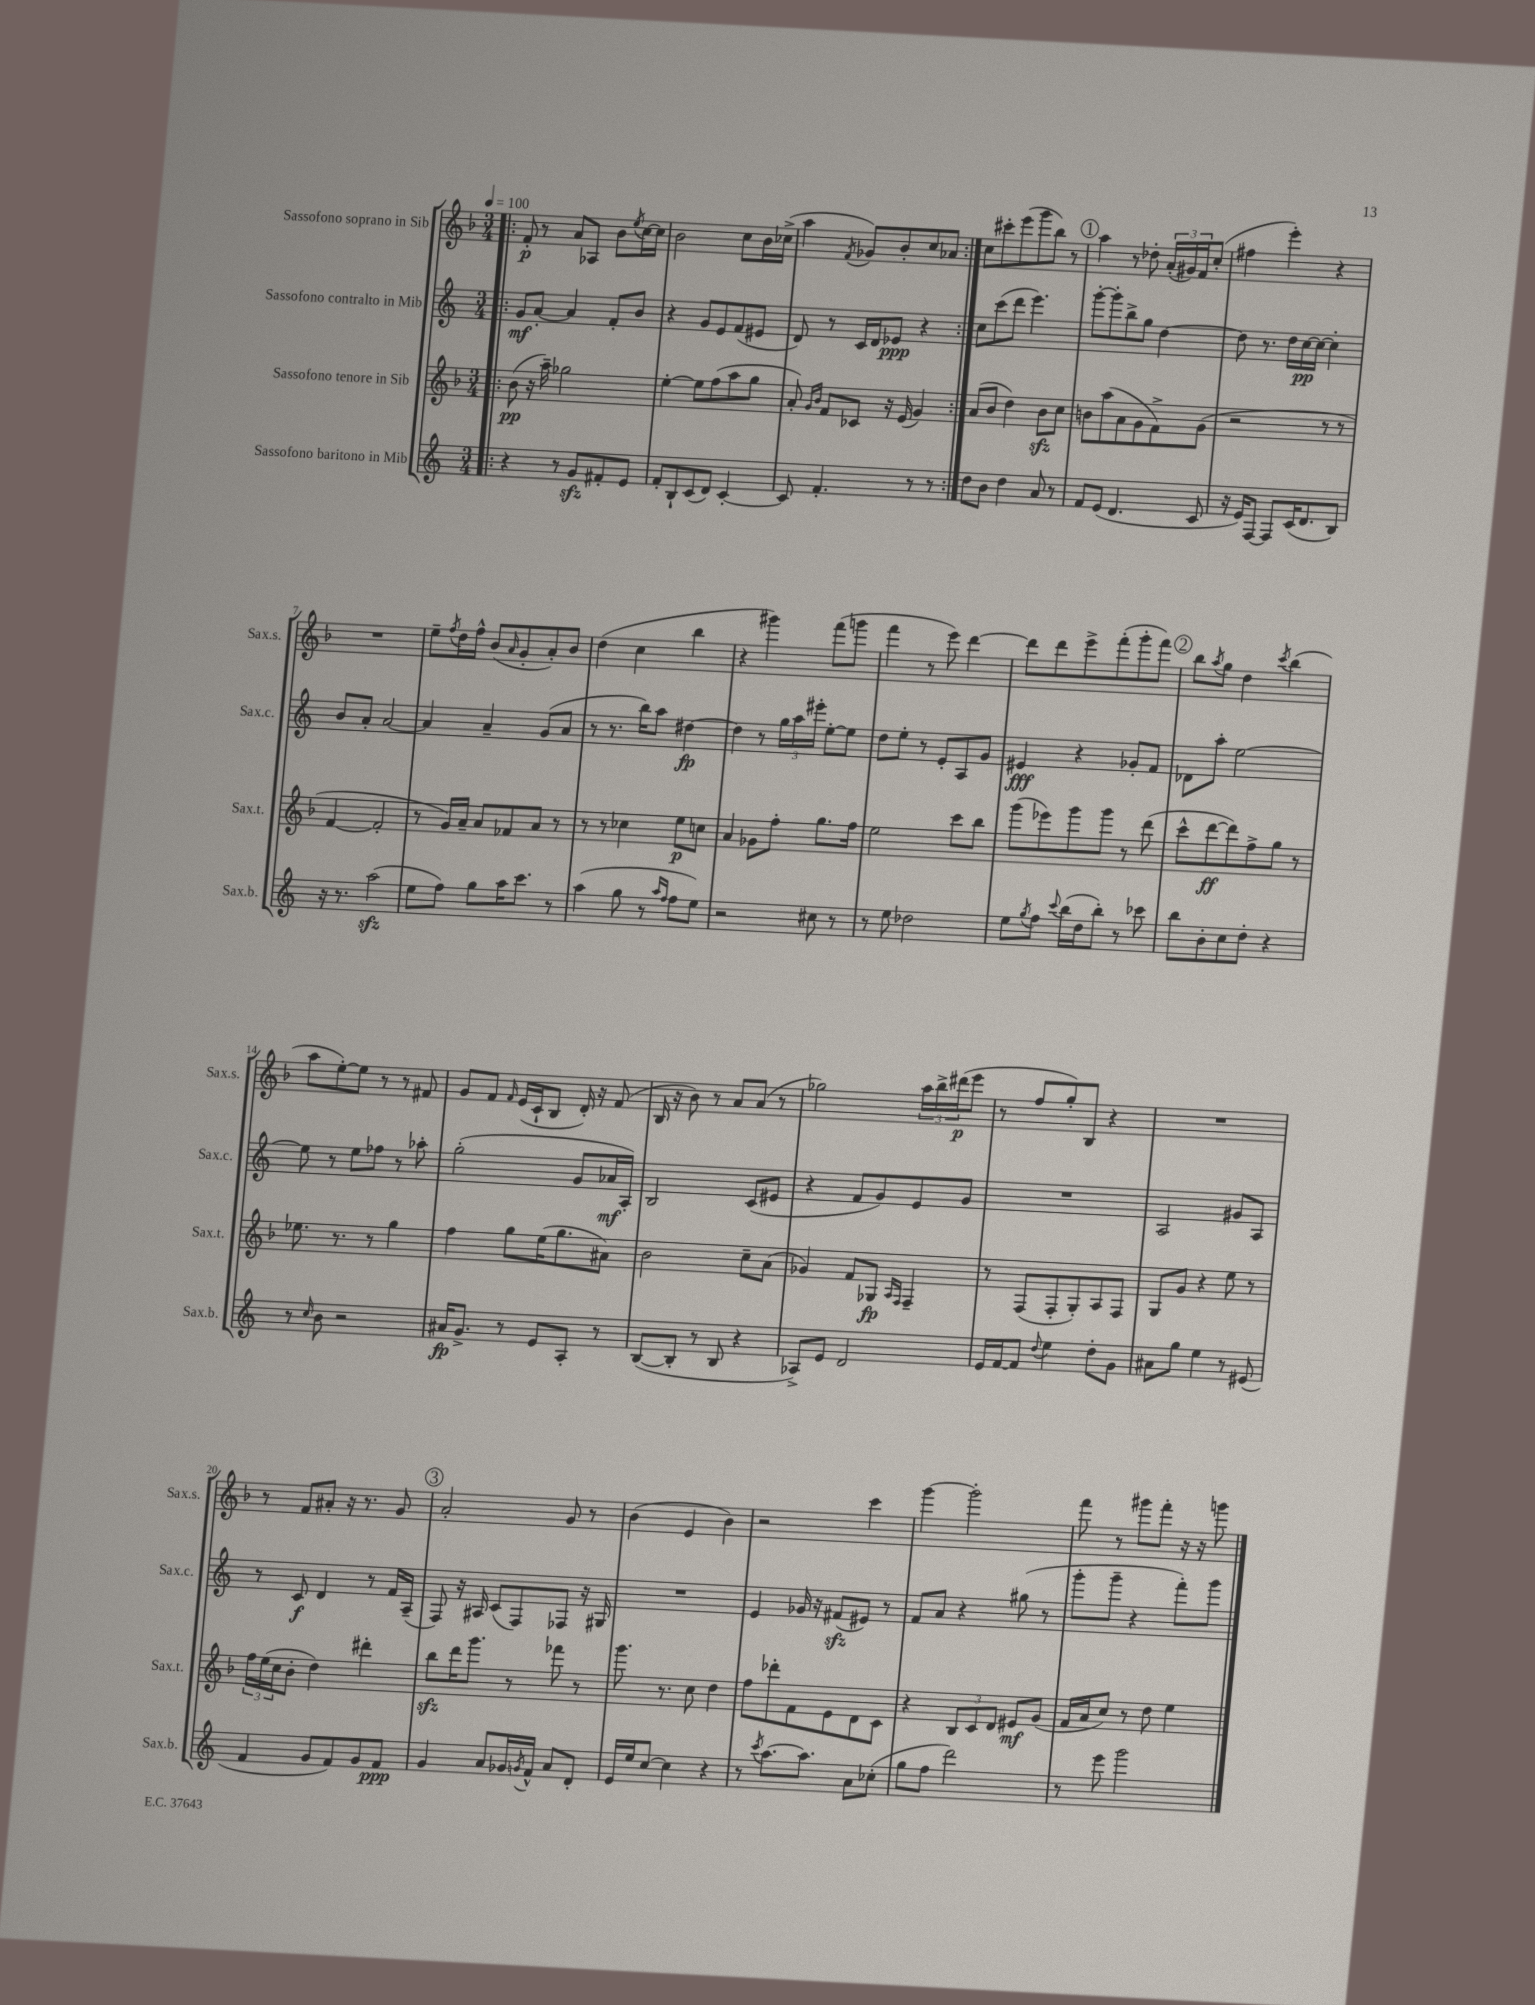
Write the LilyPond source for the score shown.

<<
\new StaffGroup <<
\new Staff = "s0" \with { instrumentName = "Sassofono soprano in Sib" shortInstrumentName = "Sax.s." } {
    \clef treble \key f \major \numericTimeSignature \time 3/4 \tempo 4 = 100
    \repeat volta 2 { \bar ".|:" f'8-.\p r8 a'8 aes8 bes'8 \acciaccatura { e''8 } c''16~ c''16 |
    bes'2 c''8 bes'16 ces''16->( |
    a''4 \acciaccatura { f'8 } ges'8) bes'8-. c''8 aes'8 | }
    c''8 cis'''8-. e'''8( g'''8 bes''8) r8 |
    \mark \markup { \circle "1" } a''4 r8 des''8-. \tuplet 3/2 { a'16-.( gis'16) f'16 } c''8-.( |
    fis''4 e'''4-.) r4 |
    R2. |
    e''8-- \acciaccatura { f''8 } d''16 f''16-^ bes'8( \grace { a'16 } g'8-. a'8-.) bes'8 |
    d''4( c''4 bes''4 |
    r4 gis'''4) f'''8( g'''8 |
    f'''4 r8 e'''8) d'''4~ |
    d'''8 d'''8 e'''8-> f'''8-.( g'''8-. f'''8) |
    \mark \markup { \circle "2" } bes''8 \acciaccatura { a''8 } g''8 d''4 \acciaccatura { c'''8 } bes''4( |
    a''8 e''8~-.) e''8 r8 r8 fis'8 |
    g'8 f'8 \grace { f'16 } e'16( c'16-! bes8 d'16-.) r16 f'8( |
    bes16 r16 bes'8) r8 a'8 a'8( r8 |
    ges''2) \tuplet 3/2 { a''16 bes''16-> dis'''16\p( } e'''8 |
    r8 f''8 g''8-.) bes8 r4 |
    R2. |
    r8 f'8 ais'8-. r16 r8. g'8 |
    \mark \markup { \circle "3" } a'2-. g'8 r8 |
    bes'4( e'4 bes'4) |
    r2 c'''4 |
    g'''4~ g'''2-. |
    f'''8 r8 gis'''8 f'''8-. r16 r16 g'''8 \bar "|." |
}
\new Staff = "s1" \with { instrumentName = "Sassofono contralto in Mib" shortInstrumentName = "Sax.c." } {
    \clef treble \key c \major \numericTimeSignature \time 3/4
    \repeat volta 2 { \bar ".|:" g'8\mf a'8~-. a'4 f'8-. b'8 |
    r4 g'8 e'8 f'8( eis'8 |
    d'8) r8 c'16 d'16 ees'8\ppp r4 | }
    c''8 c'''8( d'''8 e'''4.) |
    \mark \markup { \circle "1" } g'''8~-. g'''8-. b''8-> g''8 d''4~ |
    d''8 r8. d''16 c''16~\pp c''16~ c''4-. |
    b'8 a'8-. a'2~ |
    a'4 a'4-- g'8( a'8 |
    r8 r8. b''16) a''8 dis''4~\fp |
    dis''4 r8 \tuplet 3/2 { g''16 a''16 eis'''16-. } e''8~-. e''8 |
    d''8 e''8-. r8 e'8-. a8 g'8 |
    eis'4\fff r4 ges'8-. f'8 |
    \mark \markup { \circle "2" } des'8 a''8-. e''2~ |
    e''8 r8 e''8 fes''8 r8 aes''8-. |
    g''2-.( g'8 aes'16\mf a16-.) |
    b2 c'8( eis'8 |
    r4 f'8 g'8) e'8 g'8 |
    R2. |
    a2 gis'8 a8 |
    r8 c'8\f d'4 r8 f'16 a16--( |
    \mark \markup { \circle "3" } f8) r16 ais16 c'8( f8) fes8 r16 gis16 |
    R2. |
    e'4 ges'16 r16 fis'8\sfz( eis'8) r8 |
    f'8 a'8 r4 gis''8( r8 |
    g'''8-. g'''8-- r4 f'''8-.) g'''8 \bar "|." |
}
\new Staff = "s2" \with { instrumentName = "Sassofono tenore in Sib" shortInstrumentName = "Sax.t." } {
    \clef treble \key f \major \numericTimeSignature \time 3/4
    \repeat volta 2 { \bar ".|:" bes'8\pp( r16 a''16--) ges''2 |
    e''4~-. e''8 f''8( a''8 g''8 |
    a'8-.) \grace { g'16 bes'16 } f'8 ces'8 r16 e'16( g'4) | }
    a'8( bes'8 d''4) bes'8\sfz c''8 |
    \mark \markup { \circle "1" } b'8 a''8( a'8 g'8 f'8->) g'8( |
    r2 r8 r8 |
    f'4~ f'2-. |
    r8 g'16) a'16-- a'8 fes'8 a'8 r8 |
    r8 r8 ces''4 e''8\p c''8 |
    a'4 ges'8 f''8-. g''8. f''16 |
    e''2 c'''8 bes''8 |
    g'''8( ees'''8) g'''8 g'''8 r8 d'''8( |
    \mark \markup { \circle "2" } c'''8-^ d'''8~\ff d'''8) f''8-> g''8 r8 |
    ees''8. r8. r8 g''4 |
    f''4 g''8 e''16( g''8. ais'8) |
    bes'2 c''8-- a'8( |
    ges'4) f'8 ges8\fp \grace { a16 f16 } f4-- |
    r8 f8( f8-. g8-.) a8 f8 |
    g8 g'8 r4 e''8 r8 |
    \tuplet 3/2 { f''16 e''16( c''16 } bes'8-. d''4) dis'''4-. |
    \mark \markup { \circle "3" } bes''8\sfz d'''16 g'''8. r8 fes'''8 r8 |
    g'''8. r8. c''8 d''4 |
    f''8 des'''8-. f'8 e'8 d'8 c'8 |
    r4 \tuplet 3/2 { bes8 c'8 d'8 } eis'8\mf g'8( |
    f'16 a'16 c''8) r8 d''8 e''4 \bar "|." |
}
\new Staff = "s3" \with { instrumentName = "Sassofono baritono in Mib" shortInstrumentName = "Sax.b." } {
    \clef treble \key c \major \numericTimeSignature \time 3/4
    \repeat volta 2 { \bar ".|:" r4 r8 g'8\sfz fis'8-. e'8 |
    f'8-. b8-! c'8( d'8) c'4~-. |
    c'8 f'4.-. r8 r8 | }
    d''8 b'8 d''4 a'8 r8 |
    \mark \markup { \circle "1" } f'8 e'8( d'4. c'8 |
    r16 e'16) f8~ f8 c'16( d'8. b8) |
    r16 r8. a''2\sfz( |
    e''8 f''8) g''8 a''16 c'''8. r8 |
    a''4( g''8 r8 \grace { a''16 f''16 } f''8 e''8) |
    r2 cis''8 r8 |
    r8 e''8 des''2 |
    e''8 \acciaccatura { g''8 } f''8 \appoggiatura { c'''8 } b''16( d''16 b''8-.) r8 ces'''8 |
    \mark \markup { \circle "2" } b''8 b'8-. c''8 d''8-. r4 |
    r8 \grace { c''16 } b'8 r2 |
    ais'16\fp g'8.-> r8 e'8 a8-. r8 |
    b8~( b8-. r8 b8 r4 |
    aes8->) e'8 d'2 |
    e'16 f'16~ f'8 \appoggiatura { d''8 } e''4 d''8-. g'8 |
    ais'8 g''8 e''4 r8 eis'8( |
    f'4 g'8 f'8) g'8 f'8\ppp |
    \mark \markup { \circle "3" } g'4 a'8 ges'16 \acciaccatura { g'8 } f'16-^ a'8 d'8-. |
    e'16 e''16 c''8~ c''4 r4 |
    r8 \acciaccatura { c'''8 } a''8.~ a''8. a'8 ces''8-.( |
    g''8 f''8 d'''2) |
    r8 e'''8 g'''2 \bar "|." |
}
>>
>>
